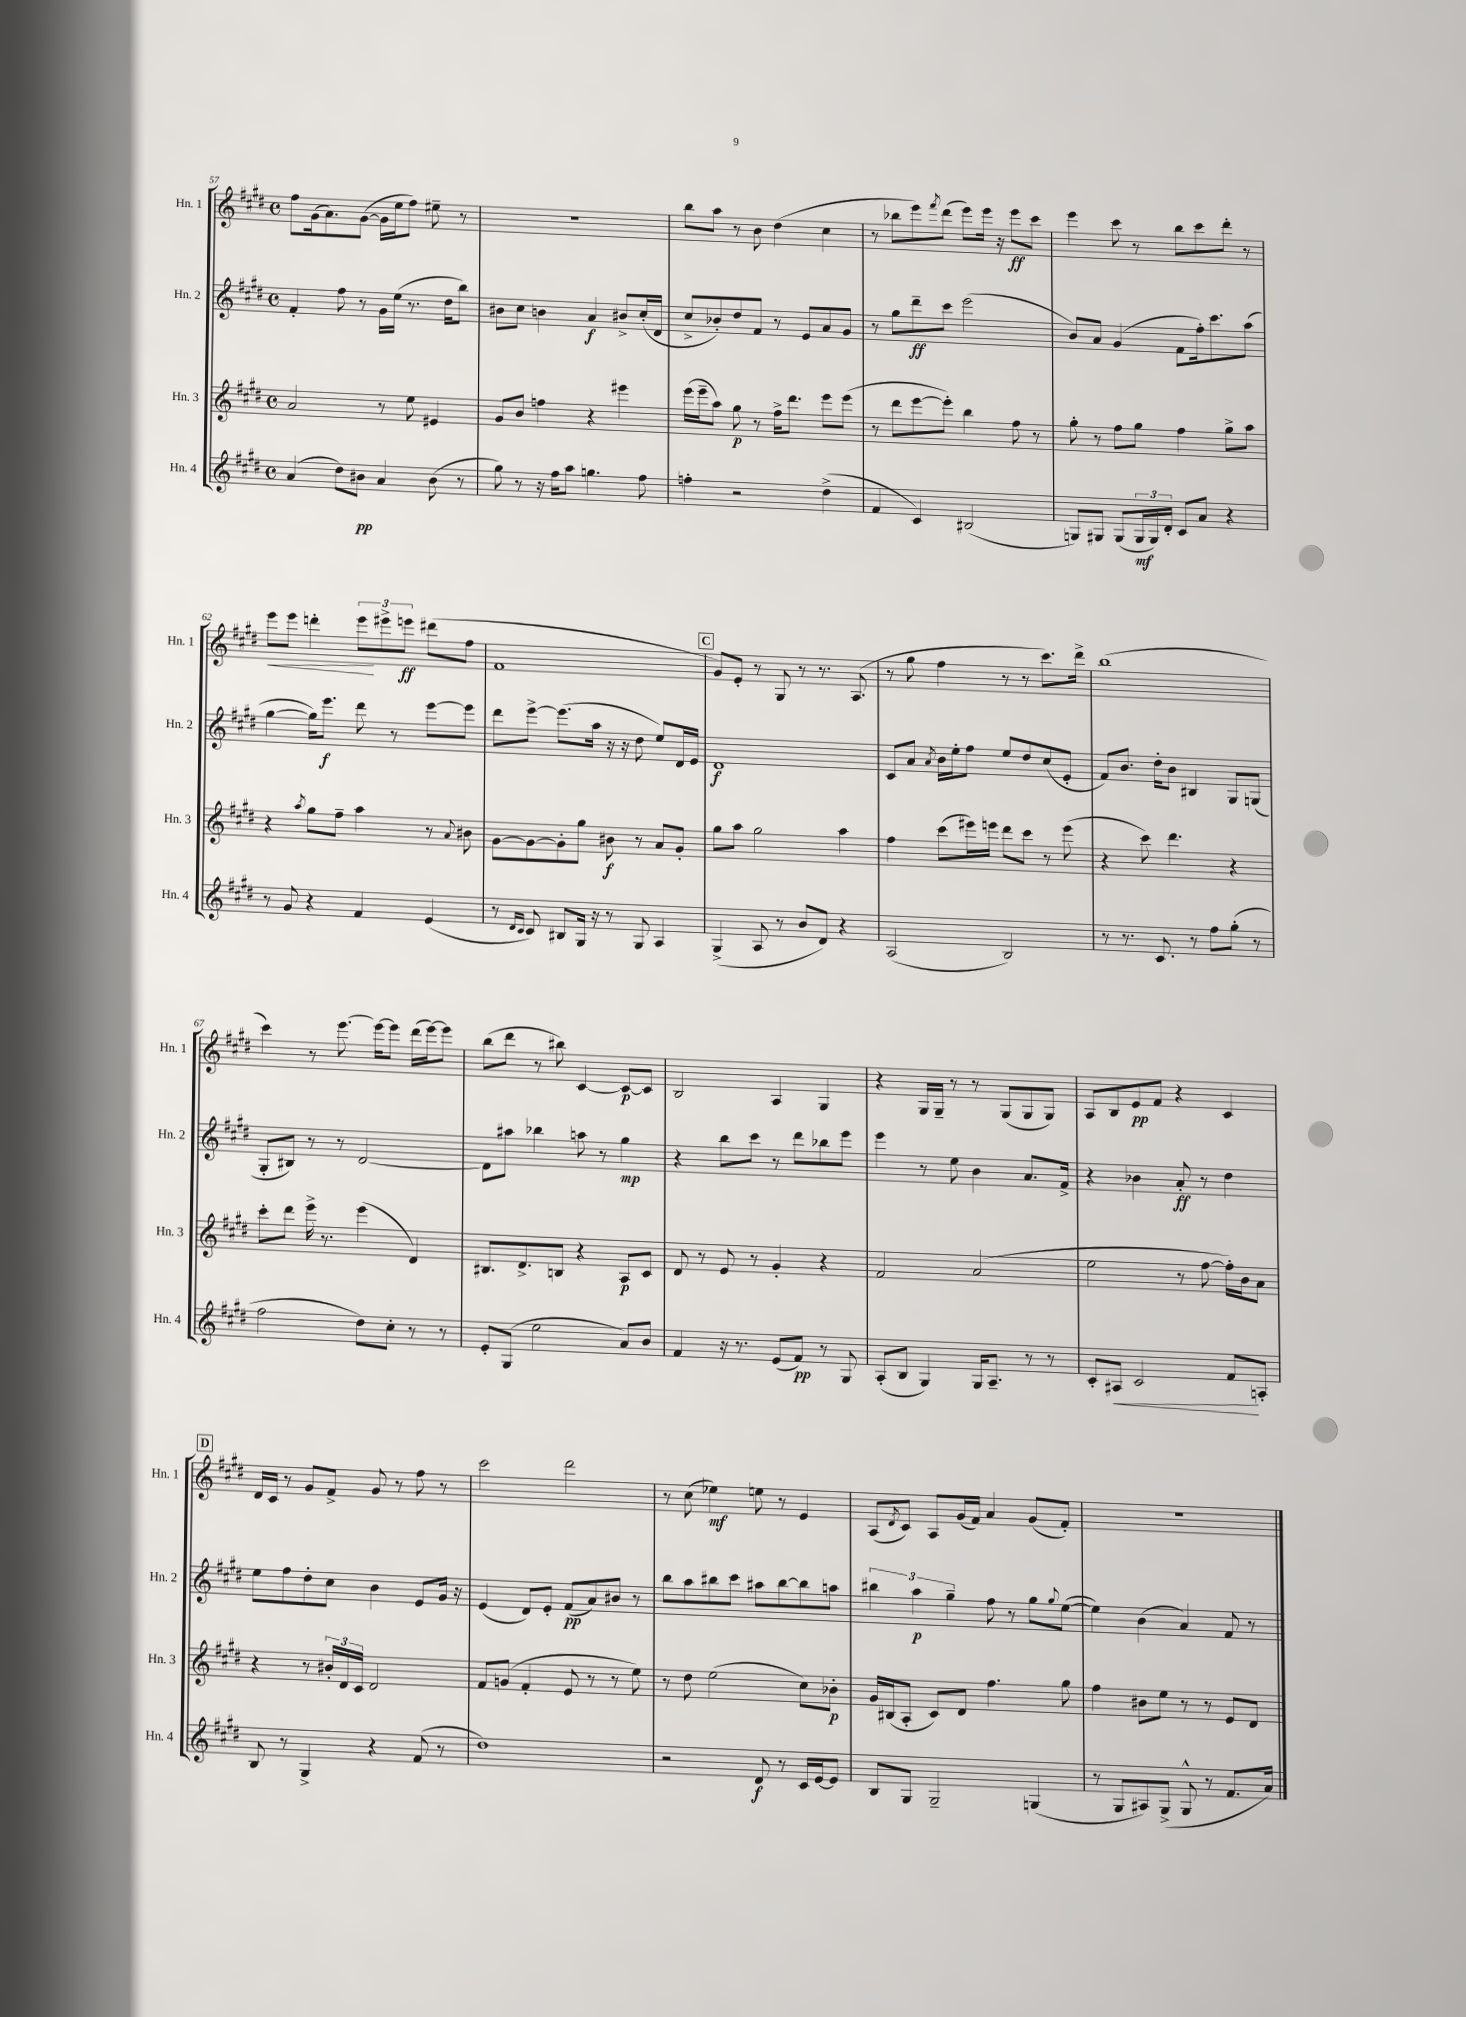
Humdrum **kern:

**kern	**dynam	**kern	**dynam	**kern	**dynam	**kern	**dynam
*part4	*part4	*part3	*part3	*part2	*part2	*part1	*part1
*staff4	*staff4	*staff3	*staff3	*staff2	*staff2	*staff1	*staff1
*I"Hn. 4	*	*I"Hn. 3	*	*I"Hn. 2	*	*I"Hn. 1	*
*I'Hn. 4	*	*I'Hn. 3	*	*I'Hn. 2	*	*I'Hn. 1	*
*clefG2	*	*clefG2	*	*clefG2	*	*clefG2	*
*k[f#c#g#d#]	*	*k[f#c#g#d#]	*	*k[f#c#g#d#]	*	*k[f#c#g#d#]	*
*M4/4	*	*M4/4	*	*M4/4	*	*M4/4	*
*met(c)	*	*met(c)	*	*met(c)	*	*met(c)	*
=57	=57	=57	=57	=57	=57	=57	=57
(4a/	.	2a/	.	4f#'/	.	8ff#\L	.
.	.	.	.	.	.	(16g#\k	.
.	.	.	.	.	.	8.a\)	.
8dd#\L)	.	.	.	8ff#\	.	.	.
8b#X\J	pp	.	.	8r	.	([8g#\J	.
4a/	.	8r	.	16g#\LL	.	16g#\LL]	.
.	.	.	.	(16ee\JJ	.	16ee\J	.
.	.	8ee\	.	8.r	.	8ff#\J)	.
(8b#\	.	4e#X/	.	.	.	8ee#X~\	.
.	.	.	.	16dd#\KL	.	.	.
8r	.	.	.	8bb\J)	.	8r	.
=58	=58	=58	=58	=58	=58	=58	=58
8gg#\)	.	8g#/L	.	8b#X\L	.	1r	.
8r	.	8b/J	.	8cc#\J	.	.	.
16r	.	4ffn\	.	4bn\	.	.	.
16ff#\KL	.	.	.	.	.	.	.
8aa\J	.	.	.	.	.	.	.
4.ggn\	.	4r	.	4a/	f	.	.
.	.	4eee#X\	.	8b#X^/L	.	.	.
8ff#\	.	.	.	(16cc#'/L	.	.	.
.	.	.	.	16d#/JJ	.	.	.
=59	=59	=59	=59	=59	=59	=59	=59
4ffn'\	.	(16eee\LL	.	8cc#^/L	.	8bb\L	.
.	.	16eee~\J	.	.	.	.	.
.	.	8aa\J)	.	8b-X'/)	.	8aa\J	.
2r	.	8gg#\	p	8dd#/	.	8r	.
.	.	8r	.	8f#/J	.	8b\	.
.	.	16ff#^\KL	.	8r	.	(4dd#\	.
.	.	8.ddd#\J	.	.	.	.	.
.	.	.	.	8e/L	.	.	.
(4dd#^\	.	8eee\L	.	8a/	.	4cc#\	.
.	.	(8eee\J	.	8g#/J	.	.	.
=60	=60	=60	=60	=60	=60	=60	=60
4f#/	.	8r	.	8r	.	8r	.
.	.	8ddd#\L	.	8gg#\L	.	8bb-X\L	.
4c#/)	.	[8eee\	.	8ddd#~\	ff	8eee\)	.
.	.	.	.	.	.	8qfff#/	.
.	.	8eee'\J])	.	8ccc#\J	.	(8ddd#\J	.
(2B#X/	.	4bb\	.	(2eee\	.	8eee\L)	.
.	.	.	.	.	.	16eee\Jk	.
.	.	.	.	.	.	16r	.
.	.	8ff#\	.	.	.	8eee\L	ff
.	.	8r	.	.	.	8ccc#\J	.
=61	=61	=61	=61	=61	=61	=61	=61
8Gn/L)	.	8gg#'\	.	8b/L)	.	4eee\	.
8G#X/J	.	8r	.	8a/J	.	.	.
(8G#/L	.	8ff#\L	.	(4g#/	.	8ccc#\	.
24G#/L	mf	8gg#\J	.	.	.	8r	.
24G#/)	.	.	.	.	.	.	.
24d#'/JJ	.	.	.	.	.	.	.
8c#/L	.	4ff#\	.	8f#\L	.	8bb\L	.
8a/J	.	.	.	16ff#'\k)	.	8ccc#\	.
.	.	.	.	8.ccc#\	.	.	.
4r	.	8gg#^\L	.	.	.	8ddd#'\J	.
.	.	8aa\J	.	(8aa\J	.	8r	.
!!LO:LB:g=z
=62	=62	=62	=62	=62	=62	=62	=62
!	!	!	!	!	!	!	!LO:HP:b
8r	.	4r	.	[4gg#\	.	8eee\L	<
8g#/	.	.	.	.	.	8eee\J	.
.	.	8qaa/	.	.	.	.	.
4r	.	8gg#\L	.	16gg#\KL])	.	4dddn'\	.
.	.	.	.	8.eee\J	f	.	.
.	.	8ff#~\J	.	.	.	.	.
4f#/	.	4aa\	.	8ddd#\	.	12eee\L	.
.	.	.	.	.	.	12eee#X^\	[
.	.	.	.	8r	.	.	.
.	.	.	.	.	.	12eeen\J	ff
(4e/	.	8r	.	[8eee\L	.	(8ddd#X\L	.
.	.	8qqa/	.	.	.	.	.
.	.	8b#X\	.	8eee\J]	.	8ff#\J	.
=63	=63	=63	=63	=63	=63	=63	=63
8r	.	[8g#\L	.	8ddd#\L	.	1f#	.
16qqd#/LL	.	.	.	.	.	.	.
16qqc#/JJ	.	.	.	.	.	.	.
8c#/)	.	8g#\_	.	[8eee^\J	.	.	.
8B#X/L	.	8g#'\]	.	(8.eee\L]	.	.	.
16G#/Jk	.	8gg#\J	.	.	.	.	.
16r	.	.	.	16aa\Jk	.	.	.
8r	.	8b#X\	f	16r	.	.	.
.	.	.	.	16r	.	.	.
8G#/	.	8r	.	8dd#\	.	.	.
4A/	.	8a/L	.	8ee/L)	.	.	.
.	.	8g#'/J	.	16d#/L	.	.	.
.	.	.	.	16e/JJ	.	.	.
!!LO:REH:place=s1:t=C
=64	=64	=64	=64	=64	=64	=64	=64
(4G#^/	.	8gg#\L	.	1d#	f	8g#/L)	.
.	.	8aa\J	.	.	.	8e'/J	.
8A/	.	2gg#\	.	.	.	8r	.
8r	.	.	.	.	.	8G#/	.
8b/L	.	.	.	.	.	8r	.
8d#/J)	.	.	.	.	.	8.r	.
4r	.	4aa\	.	.	.	.	.
.	.	.	.	.	.	(8.A/	.
=65	=65	=65	=65	=65	=65	=65	=65
(2A/	.	4ff#\	.	8c#/L	.	8r	.
.	.	.	.	8a/J	.	8gg#\	.
.	.	.	.	8qa/	.	.	.
.	.	(8ccc#\L	.	16b\LL	.	4ff#\	.
.	.	.	.	16ee'\J	.	.	.
.	.	16eee#X\L)	.	8ff#\J	.	.	.
.	.	16eeen\JJ	.	.	.	.	.
2B/)	.	8ddd#\L	.	8ee/L	.	8r	.
.	.	8ccc#\J	.	8dd#/	.	8r	.
.	.	8r	.	(8cc#/	.	8.ccc#\L)	.
.	.	(8eee\	.	8e'/J	.	.	.
.	.	.	.	.	.	16ddd#^\Jk	.
=66	=66	=66	=66	=66	=66	=66	=66
8r	.	4r	.	8f#/L)	.	(1bb	.
8.r	.	.	.	8.b/J	.	.	.
.	.	8ccc#\)	.	.	.	.	.
8.c#/	.	.	.	16dd#'\KL	.	.	.
.	.	4.ddd#\	.	8b\J	.	.	.
8r	.	.	.	4B#X/	.	.	.
8ff#\L	.	.	.	.	.	.	.
(8gg#'\J	.	4r	.	8G#/L	.	.	.
8r	.	.	.	(8Gn/J	.	.	.
!!LO:LB:g=z
=67	=67	=67	=67	=67	=67	=67	=67
2ff#\	.	8ccc#'\L	.	8G#'/L	.	4ccc#\)	.
.	.	8ddd#\J	.	8B#X/J)	.	.	.
.	.	16eee^\	.	8r	.	8r	.
.	.	8.r	.	.	.	.	.
.	.	.	.	8r	.	[8.eee\	.
8dd#\L)	.	(4eee\	.	[2d#/	.	.	.
.	.	.	.	.	.	16eee\KL_	.
8cc#'\J	.	.	.	.	.	8eee\J]	.
8r	.	4d#/)	.	.	.	(16ddd#\LL	.
.	.	.	.	.	.	[16eee\J)	.
8r	.	.	.	.	.	8eee\J]	.
=68	=68	=68	=68	=68	=68	=68	=68
8e'/L	.	8.B#X/L	.	8d#\L]	.	(8bb\L	.
(8G#/J	.	.	.	8aa#X\J	.	8ddd#\J	.
.	.	8.d#^/	.	.	.	.	.
2ee\	.	.	.	4bb-X\	.	8r	.
.	.	8Bn/J	.	.	.	8bb#X\)	.
.	.	4r	.	8aan\	.	[4c#/	.
.	.	.	.	8r	.	.	.
8a/L)	.	8A/L	p	4gg#\	mp	8c#/L_	p
8b/J	.	8c#/J	.	.	.	8c#/J]	.
=69	=69	=69	=69	=69	=69	=69	=69
4f#/	.	8d#/	.	4r	.	2B/	.
.	.	8r	.	.	.	.	.
16r	.	8e/	.	8bb\L	.	.	.
8.r	.	.	.	.	.	.	.
.	.	8r	.	8ccc#\J	.	.	.
(8e/L	.	4g#'/	.	8r	.	4A/	.
8f#/J)	pp	.	.	8ddd#\L	.	.	.
8r	.	4r	.	8bb-X\	.	4G#/	.
8G#/	.	.	.	8eee\J	.	.	.
=70	=70	=70	=70	=70	=70	=70	=70
(8A'/L	.	2f#/	.	4eee\	.	4r	.
8B/J	.	.	.	.	.	.	.
4G#/)	.	.	.	8r	.	16G#/LL	.
.	.	.	.	.	.	16G#~/JJ	.
.	.	.	.	8ee\	.	8r	.
16G#/KL	.	(2a/	.	4b\	.	8r	.
8.A~/J	.	.	.	.	.	.	.
.	.	.	.	.	.	(8G#/L	.
8r	.	.	.	8.a/L	.	8G#/	.
8r	.	.	.	.	.	8G#/J)	.
.	.	.	.	16f#^/Jk	.	.	.
=71	=71	=71	=71	=71	=71	=71	=71
8c#'/L	.	2ee\	.	4r	.	8A/L	.
!	!LO:HP:b	!	!	!	!	!	!
8A#X/J	<	.	.	.	.	8B/	.
2c#/	.	.	.	4b-X\	.	8e/	pp
.	.	.	.	.	.	8f#/J	.
.	.	8r	.	8a'/	ff	4r	.
.	.	[8ff#\	.	8r	.	.	.
8f#/L	.	16ff#'\LL])	.	4dd#\	.	4c#/	.
.	.	16b\J	.	.	.	.	.
8An'/J	[	8a\J	.	.	.	.	.
!!LO:LB:g=z
!!LO:REH:place=s1:t=D
=72	=72	=72	=72	=72	=72	=72	=72
8B/	.	4r	.	8ee\L	.	16d#/LL	.
.	.	.	.	.	.	16c#/JJ	.
8r	.	.	.	8ff#\	.	8r	.
4G#^/	.	8r	.	8dd#'\	.	8g#/L	.
.	.	24b#X'/LL	.	8cc#\J	.	8f#^/J	.
.	.	24d#/	.	.	.	.	.
.	.	24c#/JJ	.	.	.	.	.
4r	.	2d#/	.	4b\	.	8g#/	.
.	.	.	.	.	.	8r	.
(8f#/	.	.	.	8e/L	.	8ff#\	.
8r	.	.	.	16g#/Jk	.	8r	.
.	.	.	.	16r	.	.	.
=73	=73	=73	=73	=73	=73	=73	=73
1dd#)	.	8f#/L	.	(4e/	.	2ccc#\	.
.	.	(8gn/J	.	.	.	.	.
.	.	4f#'/	.	8d#/L)	.	.	.
.	.	.	.	8e'/J	.	.	.
.	.	8e/	.	(8f#/L	pp	2ddd#\	.
.	.	8r	.	8a/)	.	.	.
.	.	8r	.	8b#X/J	.	.	.
.	.	8ee\)	.	8r	.	.	.
=74	=74	=74	=74	=74	=74	=74	=74
2r	.	8r	.	8bb\L	.	8r	.
.	.	8dd#\	.	8aa\	.	(8cc#\	.
.	.	(2ee\	.	8bb#X\	.	4ee-X\)	mf
.	.	.	.	8ccc#\J	.	.	.
8d#/	f	.	.	8aa#X\L	.	8een\	.
8r	.	.	.	[8bb#\	.	8r	.
16c#/LL	.	8cc#\L)	.	8bb#\]	.	4e/	.
[16e/J	.	.	.	.	.	.	.
8e/J]	.	8b-X'\J	p	8aan\J	.	.	.
=75	=75	=75	=75	=75	=75	=75	=75
8B/L	.	16g#/LL	.	6bb#X\	.	(8A/L	.
.	.	(16B#X/J	.	.	.	.	.
.	.	.	.	.	.	8qd#/	.
8G#/J	.	8A'/J	.	.	.	8c#/J)	.
.	.	.	.	6aa\	p	.	.
2G#~/	.	8c#/L)	.	.	.	8A/L	.
.	.	.	.	6gg#~\	.	.	.
.	.	8d#/J	.	.	.	(16g#/L	.
.	.	.	.	.	.	16f#/JJ)	.
.	.	4.ff#\	.	8ff#\	.	4a/	.
.	.	.	.	8r	.	.	.
(4Gn/	.	.	.	8gg#\L	.	(8g#/L	.
.	.	.	.	8qqgg#/	.	.	.
.	.	8gg#\	.	([8ee\J	.	8f#'/J)	.
=76	=76	=76	=76	=76	=76	=76	=76
8r	.	4ff#\	.	4ee\])	.	1r	.
8G#/L	.	.	.	.	.	.	.
8A#X/)	.	8b#X\L	.	(4b\	.	.	.
(8G#^/J	.	8ee\J	.	.	.	.	.
8G#^^/	.	8r	.	4a/)	.	.	.
8r	.	8r	.	.	.	.	.
8.f#/L	.	8e/L	.	8f#/	.	.	.
.	.	8d#/J	.	8r	.	.	.
16a/Jk)	.	.	.	.	.	.	.
==	==	==	==	==	==	==	==
*-	*-	*-	*-	*-	*-	*-	*-
